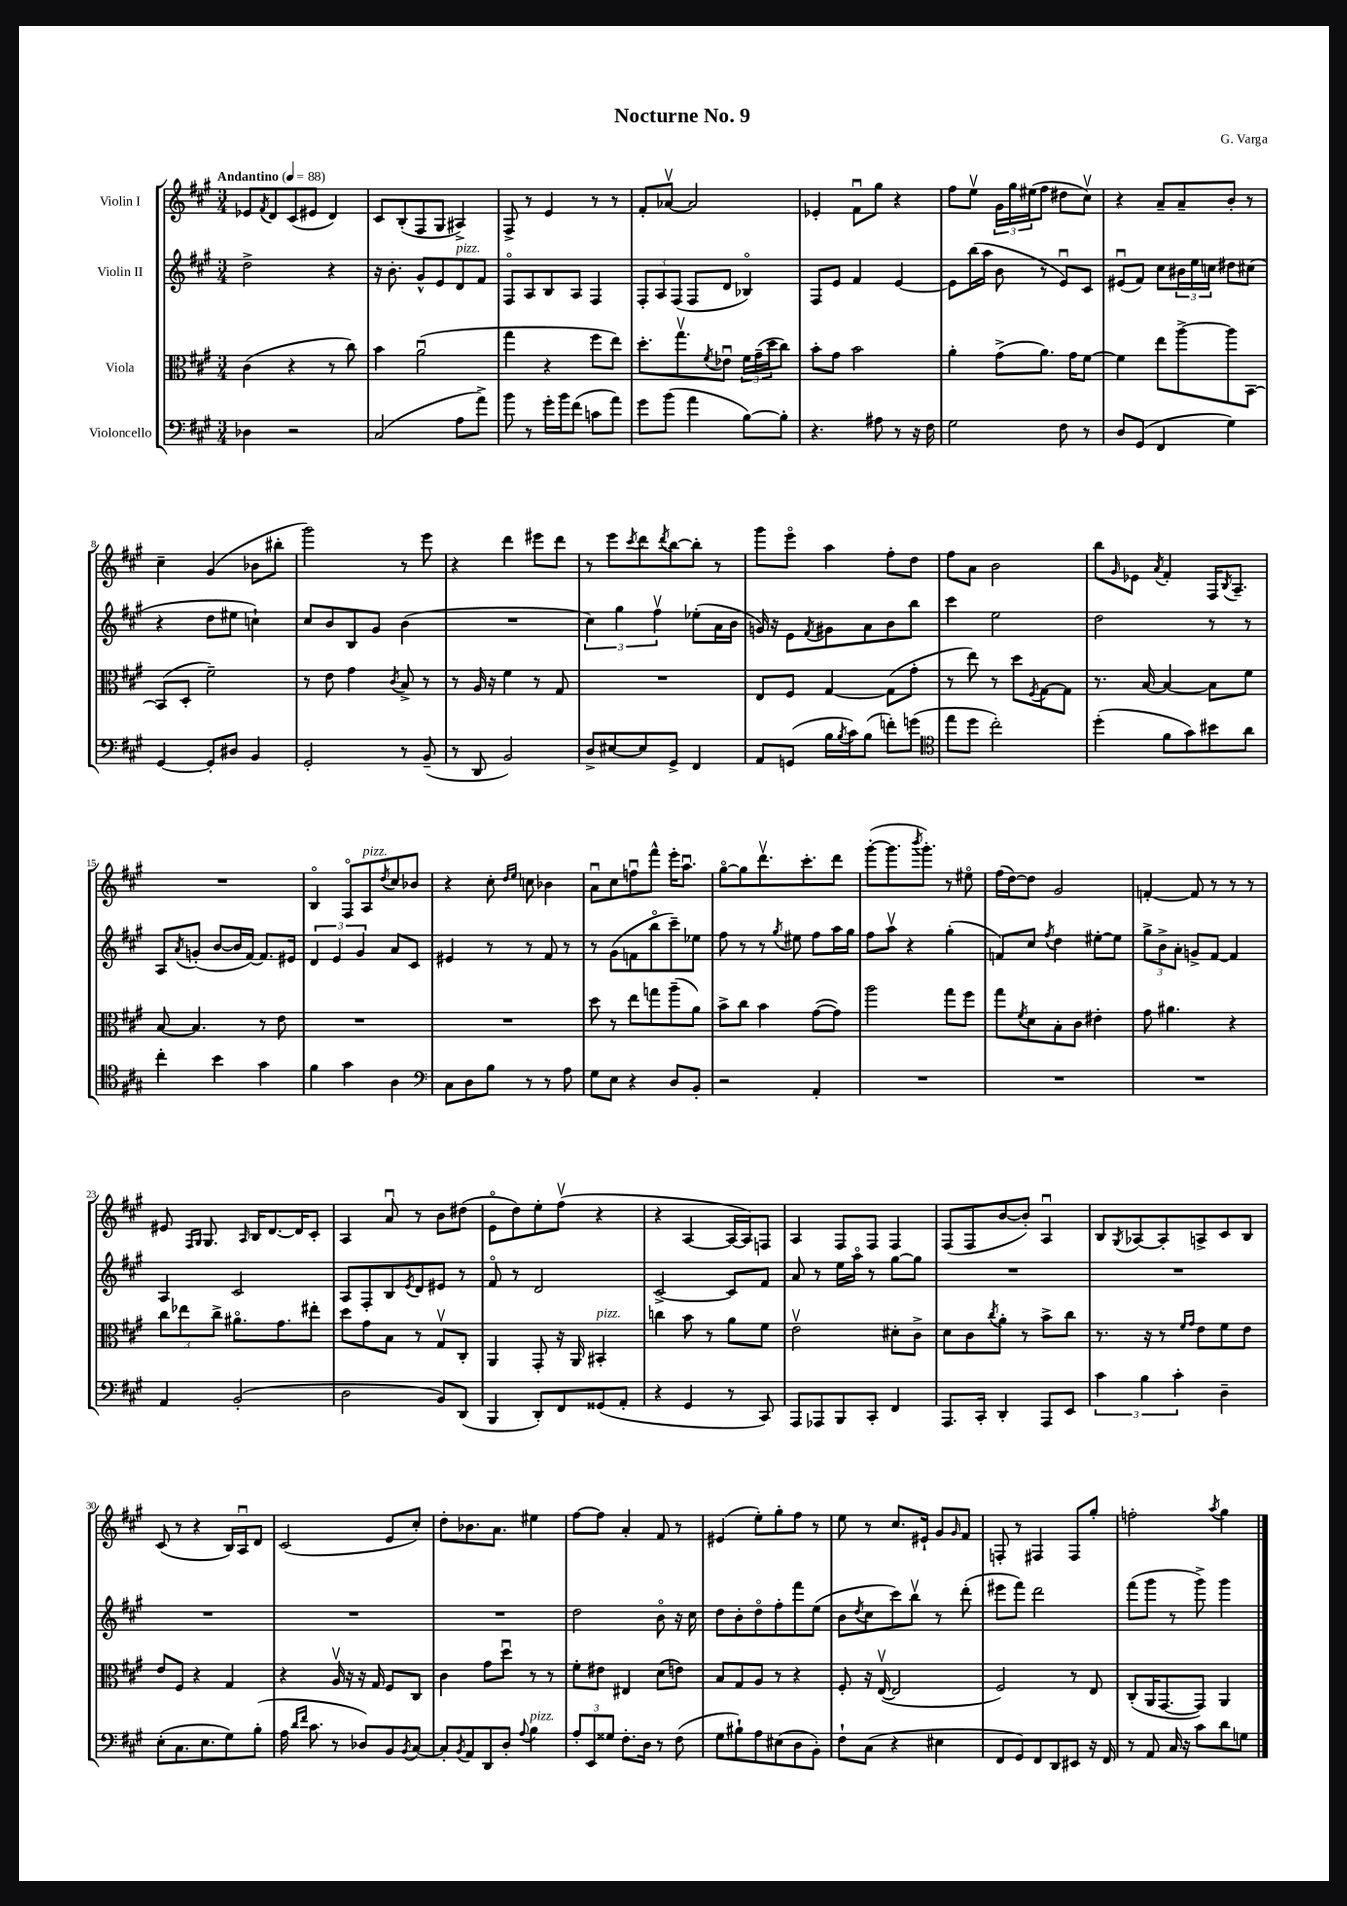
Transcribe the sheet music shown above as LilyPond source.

\header { title = "Nocturne No. 9" composer = "G. Varga" }
<<
\new StaffGroup <<
\new Staff = "s0" \with { instrumentName = "Violin I" } {
    \clef treble \key a \major \numericTimeSignature \time 3/4 \tempo "Andantino" 4 = 88
    ees'8 \acciaccatura { fis'8 } d'8 cis'8( eis'8 d'4) |
    cis'8 b8-.( fis8 gis8 ais4->) |
    fis8-> r8 e'4 r8 r8 |
    fis'8-. aes'8~\upbow aes'2 |
    ees'4-. fis'8\downbow gis''8 r4 |
    fis''8 e''8\upbow \tuplet 3/2 { gis'16 gis''16 eis''16( } fis''8 dis''8 cis''8\upbow) |
    r4 a'8-- a'8-- b'8-. r8 |
    cis''4-- gis'4( bes'8 bis''8-. |
    gis'''2) r8 e'''8 |
    r4 d'''4 eis'''8 d'''8 |
    r8 e'''8 \acciaccatura { cis'''8 } d'''8 \acciaccatura { d'''8 } b''8~ b''8-. r8 |
    gis'''8 e'''8\flageolet a''4 fis''8-. d''8 |
    fis''8 a'8 b'2 |
    b''8 \grace { gis'16 } ees'8 \acciaccatura { a'8 } fis'4-. fis16 \acciaccatura { b8 } a8.-- |
    R2. |
    b4\flageolet fis8\flageolet a8^\markup { \italic "pizz." } \acciaccatura { d''8 } cis''8 bes'8 |
    r4 cis''8-. \grace { d''16 e''16 } c''8 bes'4 |
    a'8\downbow cis''8 f''8\downbow fis'''8-^ e'''16-. a''8.\downbow |
    gis''8~\flageolet gis''8 d'''8.\upbow cis'''8.-. d'''8 |
    gis'''8~-.( gis'''8. \acciaccatura { b'''8 } gis'''8.-.) r8 eis''8\flageolet |
    fis''16( d''16~) d''8 gis'2 |
    f'4~-. f'8 r8 r8 r8 |
    eis'8 \grace { fis16 gis16 } gis8. \grace { a16 } b16 d'8.~ d'16 cis'8-. |
    a4 a'8\downbow r8 b'8 dis''8( |
    e'8\flageolet d''8) e''8-. fis''8\upbow( r4 |
    r4 a4~ a16~ a16) f8 |
    a4 fis8 fis8 fis4 |
    fis8( fis8 b'8~ b'8-.) a4\downbow |
    b8 \acciaccatura { gis8 } aes8~ aes8-. a8-> cis'8 b8 |
    cis'8( r8 r4 b16) a16\downbow d'8 |
    cis'2( e'8 cis''8-.) |
    d''8-. bes'8. a'8. eis''4 |
    fis''8~ fis''8 a'4-. fis'8 r8 |
    eis'4( e''8-.) gis''8-. fis''8 r8 |
    e''8 r8 cis''8. eis'16-! gis'8 \grace { gis'16 } fis'8 |
    f8-. r8 fis4 fis8 gis''8-. |
    f''2-. \acciaccatura { a''8 } gis''4 \bar "|." |
}
\new Staff = "s1" \with { instrumentName = "Violin II" } {
    \clef treble \key a \major \numericTimeSignature \time 3/4
    d''2-> r4 |
    r16 b'8.-. gis'8-^ e'8 d'8^\markup { \italic "pizz." } fis'8 |
    fis8\flageolet a8 b8 a8 fis4 |
    \tuplet 3/2 { fis8-. a8 fis8( } fis8 d'8 bes4\flageolet) |
    fis8 e'8 fis'4 e'4~ |
    e'8 b''16( a''16 b'8 r8 e'8\downbow) cis'8 |
    eis'8\downbow( fis'8) cis''8 \tuplet 3/2 { bis'16 e''16 c''16 } dis''8 cis''8( |
    r4 d''8 eis''8 c''4-!) |
    cis''8 b'8 b8 gis'8 b'4( |
    R2. |
    \tuplet 3/2 { cis''4) gis''4 fis''4\upbow } ees''8-.( a'16 b'16 |
    g'16) r16 e'8 \acciaccatura { fis'8 } gis'8 a'8 b'8 b''8 |
    cis'''4 e''2 |
    d''2 r8 r8 |
    a8 \acciaccatura { a'8 } g'8-.( b'8~ b'16 fis'16~) fis'8. eis'16 |
    \tuplet 3/2 { d'4 e'4 gis'4 } a'8 cis'8 |
    eis'4 r8 r8 fis'8 r8 |
    r8 gis'8( f'8 b''8\flageolet cis'''8--) ees''8 |
    fis''8 r8 r8 \acciaccatura { gis''8 } eis''8 fis''8 a''16 gis''16 |
    fis''8 a''8\upbow r4 gis''4-.( |
    f'8) cis''8 \acciaccatura { fis''8 } d''4 eis''8~-. eis''8 |
    \tuplet 3/2 { gis''8-> b'8-> a'8-. } g'8-> fis'8~ fis'4 |
    a4 cis'2 |
    a8 fis8-. b8 \acciaccatura { e'8 } d'8 eis'8 r8 |
    fis'8\flageolet r8 d'2 |
    cis'2~-> cis'8 fis'8 |
    a'8 r8 e''16 a''16\flageolet r8 gis''8~ gis''8 |
    R2. |
    R2. |
    R2. |
    R2. |
    R2. |
    d''2 b'8\flageolet r16 cis''16 |
    d''8 b'8-. d''8\flageolet fis''8-. fis'''8 e''8( |
    b'8 \acciaccatura { d''8 } cis''8 cis'''8) b''8\upbow r8 d'''8-.( |
    eis'''8 fis'''8) d'''2 |
    fis'''8( gis'''8 r8 gis'''8->) gis'''4 \bar "|." |
}
\new Staff = "s2" \with { instrumentName = "Viola" } {
    \clef alto \key a \major \numericTimeSignature \time 3/4
    cis'4( r4 r8 cis''8) |
    b'4 a'2\downbow( |
    gis''4 r4 fis''8 e''8) |
    d''8.-. gis''8.\upbow \acciaccatura { fis'8 } ees'8\downbow \tuplet 3/2 { fis'16 gis'16--( d''16 } cis''8) |
    b'8-. gis'8 b'2 |
    a'4-. gis'8->( a'8.) gis'16 fis'8~ |
    fis'4 e''8 a''8~-> a''8 b,8~ |
    b,8( d8-. fis'2--) |
    r8 e'8 gis'4 \acciaccatura { cis'8 } b8-> r8 |
    r8 a16 r16 fis'4 r8 gis8 |
    R2. |
    e8 fis8 gis4~ gis8( gis'8-. |
    r8 e''8) r8 d''8 \acciaccatura { fis8 } gis8~ gis8 |
    r8. b16~ b4~ b8 fis'8 |
    b8~ b4. r8 e'8 |
    R2. |
    R2. |
    d''8 r8 e''8 g''8 a''8--( a'8) |
    b'8-> cis''8 b'4 gis'8~( gis'8) |
    a''2 gis''8 fis''8 |
    gis''8 \acciaccatura { fis'8 } d'8 b8-. cis'8 eis'4-. |
    gis'8 ais'4. r4 |
    \tuplet 3/2 { cis''8 ees''8 cis''8-> } ais'8.\flageolet gis'8. eis''8-. |
    d''8 gis'8 b8 r8 gis8\upbow cis8-. |
    a,4 gis,8-. r16 a,16 bis,4-.^\markup { \italic "pizz." } |
    c''4 b'8 r8 a'8 fis'8 |
    e'2\upbow dis'8-. cis'8-> |
    d'8 cis'8 \acciaccatura { cis''8 } a'8-. r8 b'8-> cis''8 |
    r8. r16 r8 \grace { fis'16 gis'16 } e'8 fis'8 e'8 |
    e'8 fis8 r4 gis4 |
    r4 a16\upbow r16 r16 gis16 fis8 cis8 |
    cis'4 gis'8 d''8\downbow r8 r8 |
    fis'8-. eis'8 eis4 d'8( e'8) |
    b8 gis8 a8 r8 r4 |
    fis8-. r16 e16~\upbow( e2 |
    fis2) r8 e8 |
    cis8-.( a,16 gis,8.~ gis,8) a,4 \bar "|." |
}
\new Staff = "s3" \with { instrumentName = "Violoncello" } {
    \clef bass \key a \major \numericTimeSignature \time 3/4
    des4 r2 |
    cis2( a8 a'8->) |
    b'8 r8 gis'16-. b'16 fis'8( c'8 a'8) |
    gis'8 b'8( a'4 b8~) b8-. |
    r4. ais8 r8 r16 fis16 |
    gis2 fis8 r8 |
    d8 gis,8( fis,4 gis4) |
    gis,4~ gis,8-. dis8 b,4 |
    gis,2-. r8 b,8--( |
    r8 d,8 b,2) |
    d8-> eis8~ eis8 gis,8-> fis,4 |
    a,8 g,8( b16 \acciaccatura { b8 } cis'16) b8( f'8-.) g'8( |
    \clef tenor e''8 d''8 cis''2-.) |
    d''4-.( fis'8 gis'8) bis'8 a'8 |
    cis''4-. b'4 gis'4 |
    fis'4 gis'4 a4 |
    \clef bass cis8 d8 b8 r8 r8 a8 |
    gis8 e8 r4 d8 b,8-. |
    r2 a,4-. |
    R2. |
    R2. |
    R2. |
    a,4 b,2-.( |
    d2 b,8) d,8( |
    b,,4 d,8-.) fis,8 gisis,8( a,8-. |
    r4 gis,4 r8 cis,8) |
    a,,8 aes,,8 b,,8 cis,8-. fis,4 |
    a,,8. cis,16-. d,4-. a,,8 e,8 |
    \tuplet 3/2 { cis'4 b4 cis'4-. } d4-- |
    e8-.( cis8. e8. gis8) b8-.( |
    a16 \grace { d'16 fis'16 } cis'8. r8 des8) b,8 \acciaccatura { b,8 } cis8~ |
    cis8-. \acciaccatura { b,8 } a,8 d,8 d8-. \appoggiatura { a8 } b4^\markup { \italic "pizz." } |
    \tuplet 3/2 { a8-. e,8 gisis8 } fis8.-. d16 r8 fis8( |
    gis8 bis8-!) a8 eis8( d8 b,8-.) |
    fis8-! cis8( r4 eis4 |
    fis,8 gis,8) fis,8 d,8 eis,8 r16 fis,16 |
    r8 a,8 cis16 r16 cis'8 d'8 g8 \bar "|." |
}
>>
>>
